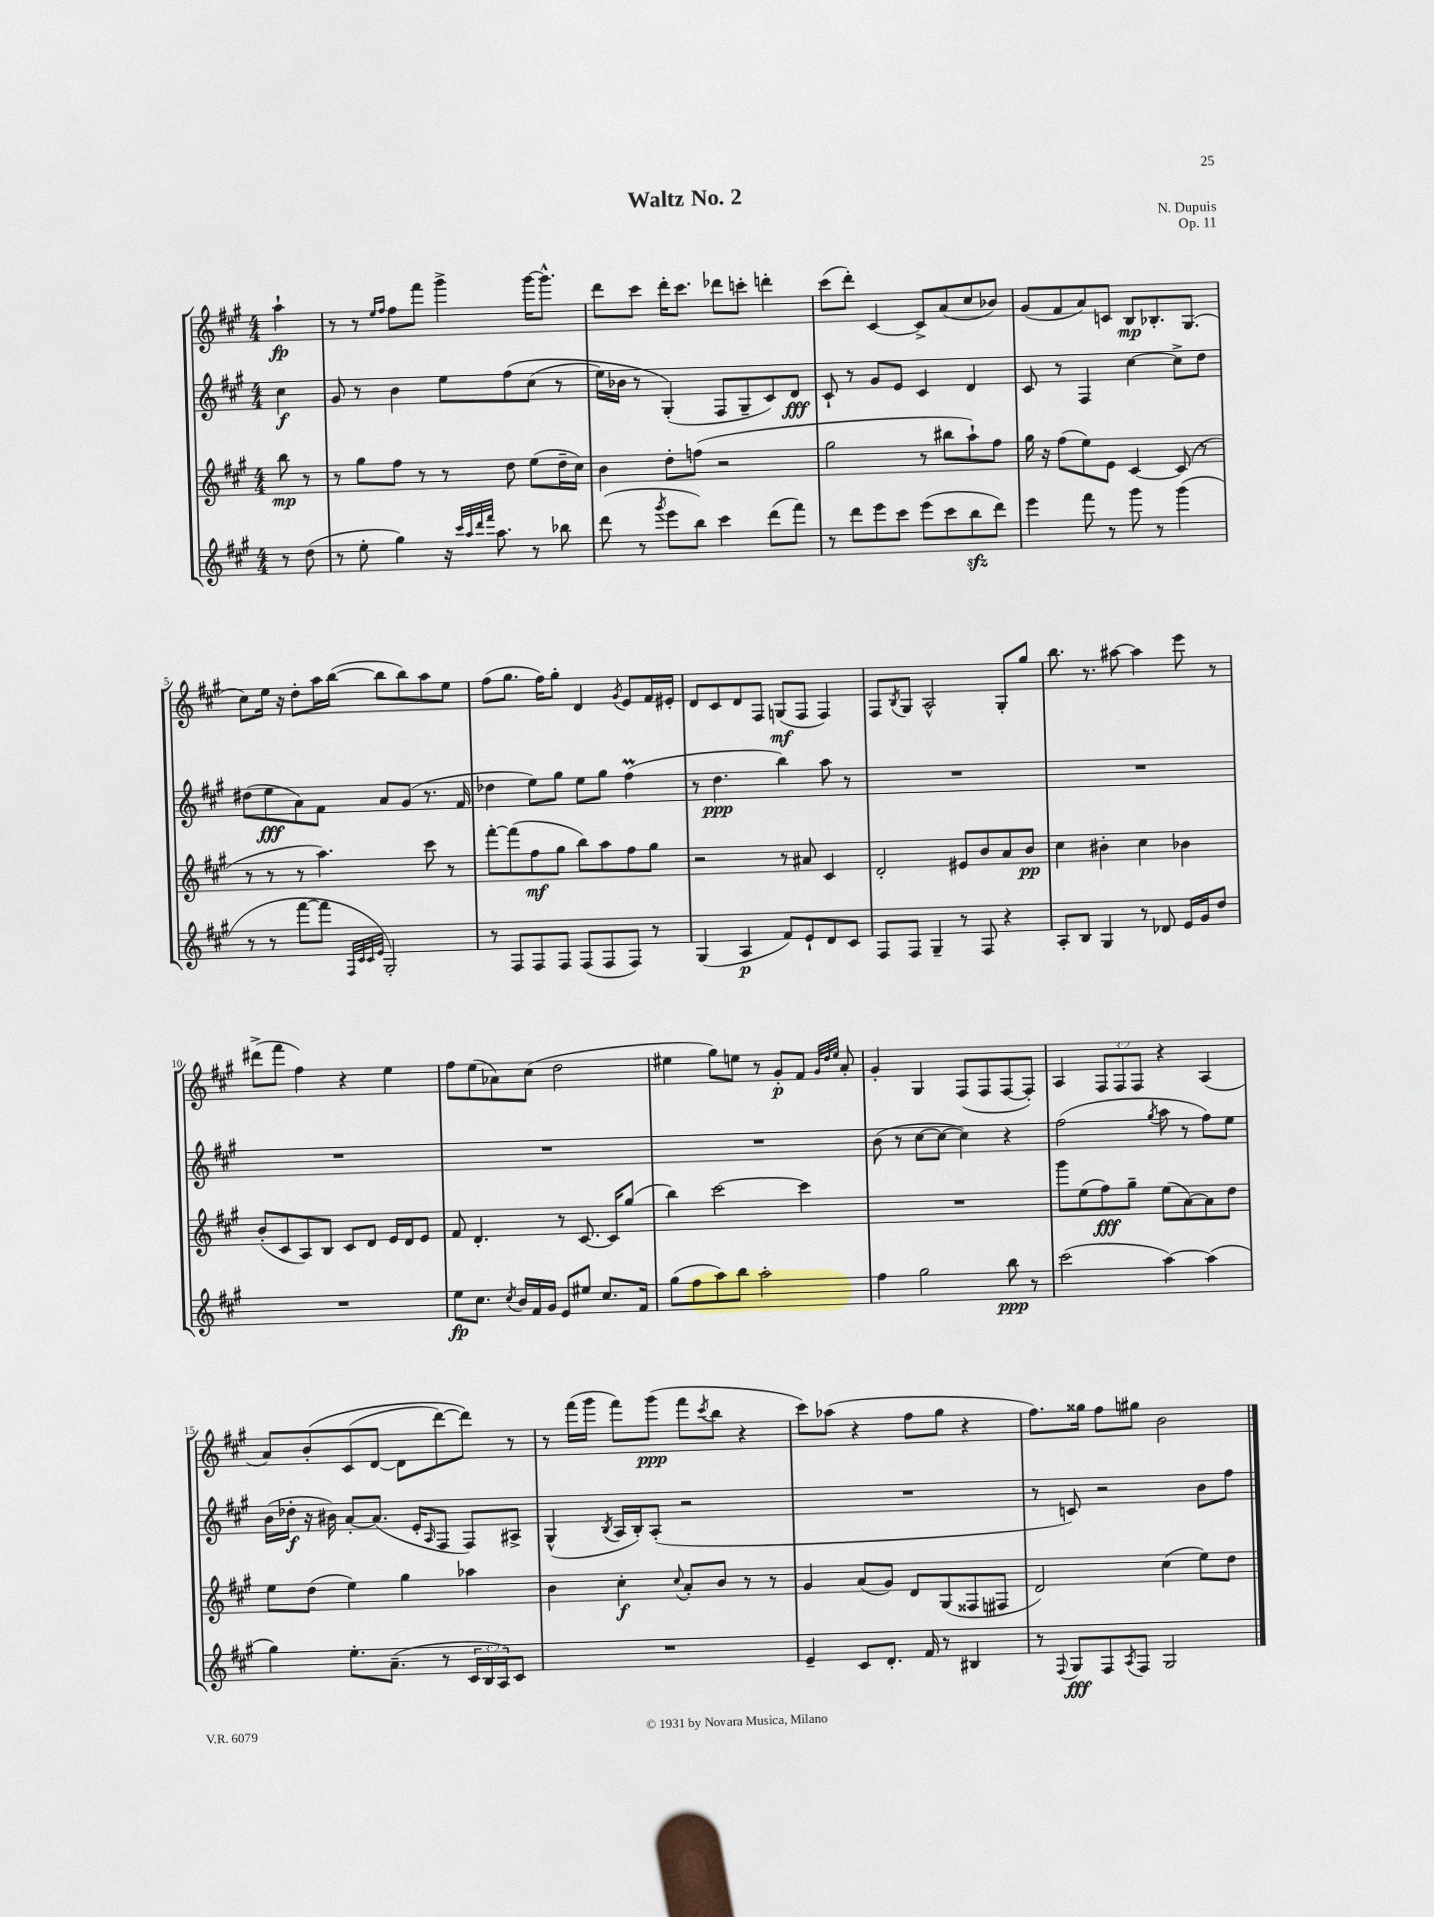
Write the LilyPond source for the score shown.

\header { title = "Waltz No. 2" composer = "N. Dupuis" opus = "Op. 11" }
<<
\new StaffGroup <<
\new Staff = "s0" {
    \clef treble \key a \major \numericTimeSignature \time 4/4 \override Staff.TupletNumber.text = #tuplet-number::calc-fraction-text \partial 4
    a''4-!\fp |
    r8 r8 \grace { e''16 fis''16 } fis''8 fis'''8 gis'''4-> gis'''16~ gis'''8.-^ |
    d'''8 cis'''8 d'''16-. cis'''8. des'''8 c'''8-. d'''4-. |
    cis'''8( d'''8-.) cis'4~ cis'8-> a'8( cis''8 bes'8) |
    gis'8( fis'8 a'8) c'8 b8\mp bes8.-. gis8.( |
    cis''8) e''16 r16 d''8-. a''16 b''16~( b''8 b''8) a''8 e''8 |
    fis''8( gis''8. fis''16) gis''8-. d'4 \acciaccatura { gis'8 } e'8 fis'16 eis'16-. |
    d'8 cis'8 d'8 fis8 g8\mf( fis8 fis4) |
    fis8 \acciaccatura { b8 } gis8 a2-^ gis8-. gis''8 |
    b''8. r8. ais''8~ ais''4 e'''8 r8 |
    dis'''8->( fis'''8 fis''4) r4 e''4 |
    fis''8 e''8( aes'8) cis''8( d''2 |
    eis''4 gis''8) e''8 r8 gis'8-.\p fis'8 \grace { gis'32 d''32 e''32 } a'8-. |
    gis'4-. gis4 fis8( fis8 fis8~ fis8-.) |
    a4 \tuplet 3/2 { fis8 fis8 fis8 } r4 a4( |
    a'8) b'8-.\( cis'8( d'8~ d'8 d'''8~) d'''8\) r8 |
    r8 fis'''16( gis'''16 fis'''8) gis'''8\ppp( fis'''8 \acciaccatura { cis'''8 } b''8 r4 |
    cis'''8) aes''8( r4 fis''8 gis''8 r4 |
    fis''8.) gisis''16 fis''8 gis''8 b'2 \bar "|." |
}
\new Staff = "s1" {
    \clef treble \key a \major \numericTimeSignature \time 4/4 \partial 4
    cis''4\f |
    gis'8 r8 b'4 e''8 fis''8\( cis''8( r8 |
    e''16) bes'16 r8 gis4-.(\) fis8 gis8-- cis'8) d'8\fff |
    cis'8-! r8 gis'8 e'8 cis'4 d'4 |
    cis'8 r8 fis4 cis''4~ cis''8-> d''8 |
    dis''8( e''8\fff a'8) fis'8 a'8 gis'8( r8. fis'16 |
    des''4 e''8) gis''8 e''8 gis''8 fis''4\prall( |
    r8 d''4.\ppp b''4) a''8 r8 |
    R1 |
    R1 |
    R1 |
    R1 |
    R1 |
    b'8( r8 cis''8~ cis''8~ cis''4) r4 |
    fis''2( \acciaccatura { gis''8 } a''8 r8 fis''8) e''8 |
    b'16( des''16-.\f r16 bis'16) a'8~-. a'8.( e'16-. \grace { a16 } fis8 fis8) ais8-> |
    gis4-^( \acciaccatura { b8 } a16 b16-.) a8-.( r2 |
    R1 |
    r8 c'8) r2 b'8 fis''8 \bar "|." |
}
\new Staff = "s2" {
    \clef treble \key a \major \numericTimeSignature \time 4/4 \partial 4
    b''8\mp r8 |
    r8 gis''8 fis''8 r8 r8 d''8 e''8( d''16-- cis''16) |
    b'4 d''8-. f''8( r2 |
    gis''2 r8 bis''8 a''8-!) fis''8 |
    gis''16 r16 fis''8( e''8) e'8 cis'4~ cis'8( r8 |
    r8 r8 r8 a''4.) cis'''8 r8 |
    fis'''8~-. fis'''8( fis''8\mf gis''8 b''8) a''8 fis''8 gis''8 |
    r2 r8 ais'8 cis'4 |
    d'2-. eis'8 b'8 a'8 b'8\pp |
    cis''4 bis'4-. cis''4 bes'4 |
    b'8-.( cis'8 a8) b8 cis'8 d'8 e'16 d'16 e'8 |
    fis'8 d'4.-. r8 cis'8.~ cis'16 gis''8( |
    b''4) cis'''2~ cis'''4 |
    R1 |
    gis'''8 e''8( fis''8\fff) gis''8-- e''8( a'8~) a'8 d''8 |
    e''8 d''8( e''4) gis''4 aes''4 |
    b'4 cis''4-.\f \appoggiatura { cis''8 } a'8-. b'8 r8 r8 |
    gis'4 a'8( gis'8) d'8 gis8( fisis8 fis8 |
    d'2) cis''4( e''8) d''8 \bar "|." |
}
\new Staff = "s3" {
    \clef treble \key a \major \numericTimeSignature \time 4/4 \override Staff.TupletNumber.text = #tuplet-number::calc-fraction-text \partial 4
    r8 d''8( |
    r8 e''8-. gis''4) r16 \grace { cis'''32 a''32 d'''32 fis'''32 } a''8. r8 bes''8 |
    d'''8( r8 \acciaccatura { gis'''8 } e'''8 b''8) cis'''4 d'''8( fis'''8) |
    r8 d'''8 e'''8 cis'''8 e'''8( cis'''8 b''8\sfz d'''8) |
    e'''4 fis'''8 r8 gis'''8 r8 gis'''4( |
    r8 r8 fis'''8~ fis'''8 \grace { fis32 cis'32 cis'32 e'32 } gis2-.) |
    r8 fis8 fis8 fis8 fis8( fis8 fis8) r8 |
    gis4( a4\p fis'8) e'8-! d'8 cis'8 |
    fis8 fis8 gis4-- r8 fis8 r4 |
    a8-. b8 gis4 r8 des'8 e'16 gis'16 d''8 |
    R1 |
    e''8\fp cis''8. \acciaccatura { cis''8 } b'16 fis'16 gis'16 e'8 eis''8 cis''8. fis'16 |
    gis''8( fis''8 a''8) b''8 a''2-. |
    fis''4 gis''2 b''8\ppp r8 |
    cis'''2( a''4~) a''4( |
    gis''4) e''8.-. a'8.--( r8 \tuplet 3/2 { cis'16 b16 a16) } cis'8 |
    R1 |
    e'4-- cis'8 d'8.-. fis'16 r8 bis4 |
    r8 \appoggiatura { fis8 } gis8\fff fis8 \acciaccatura { a8 } fis8 gis2 \bar "|." |
}
>>
>>
